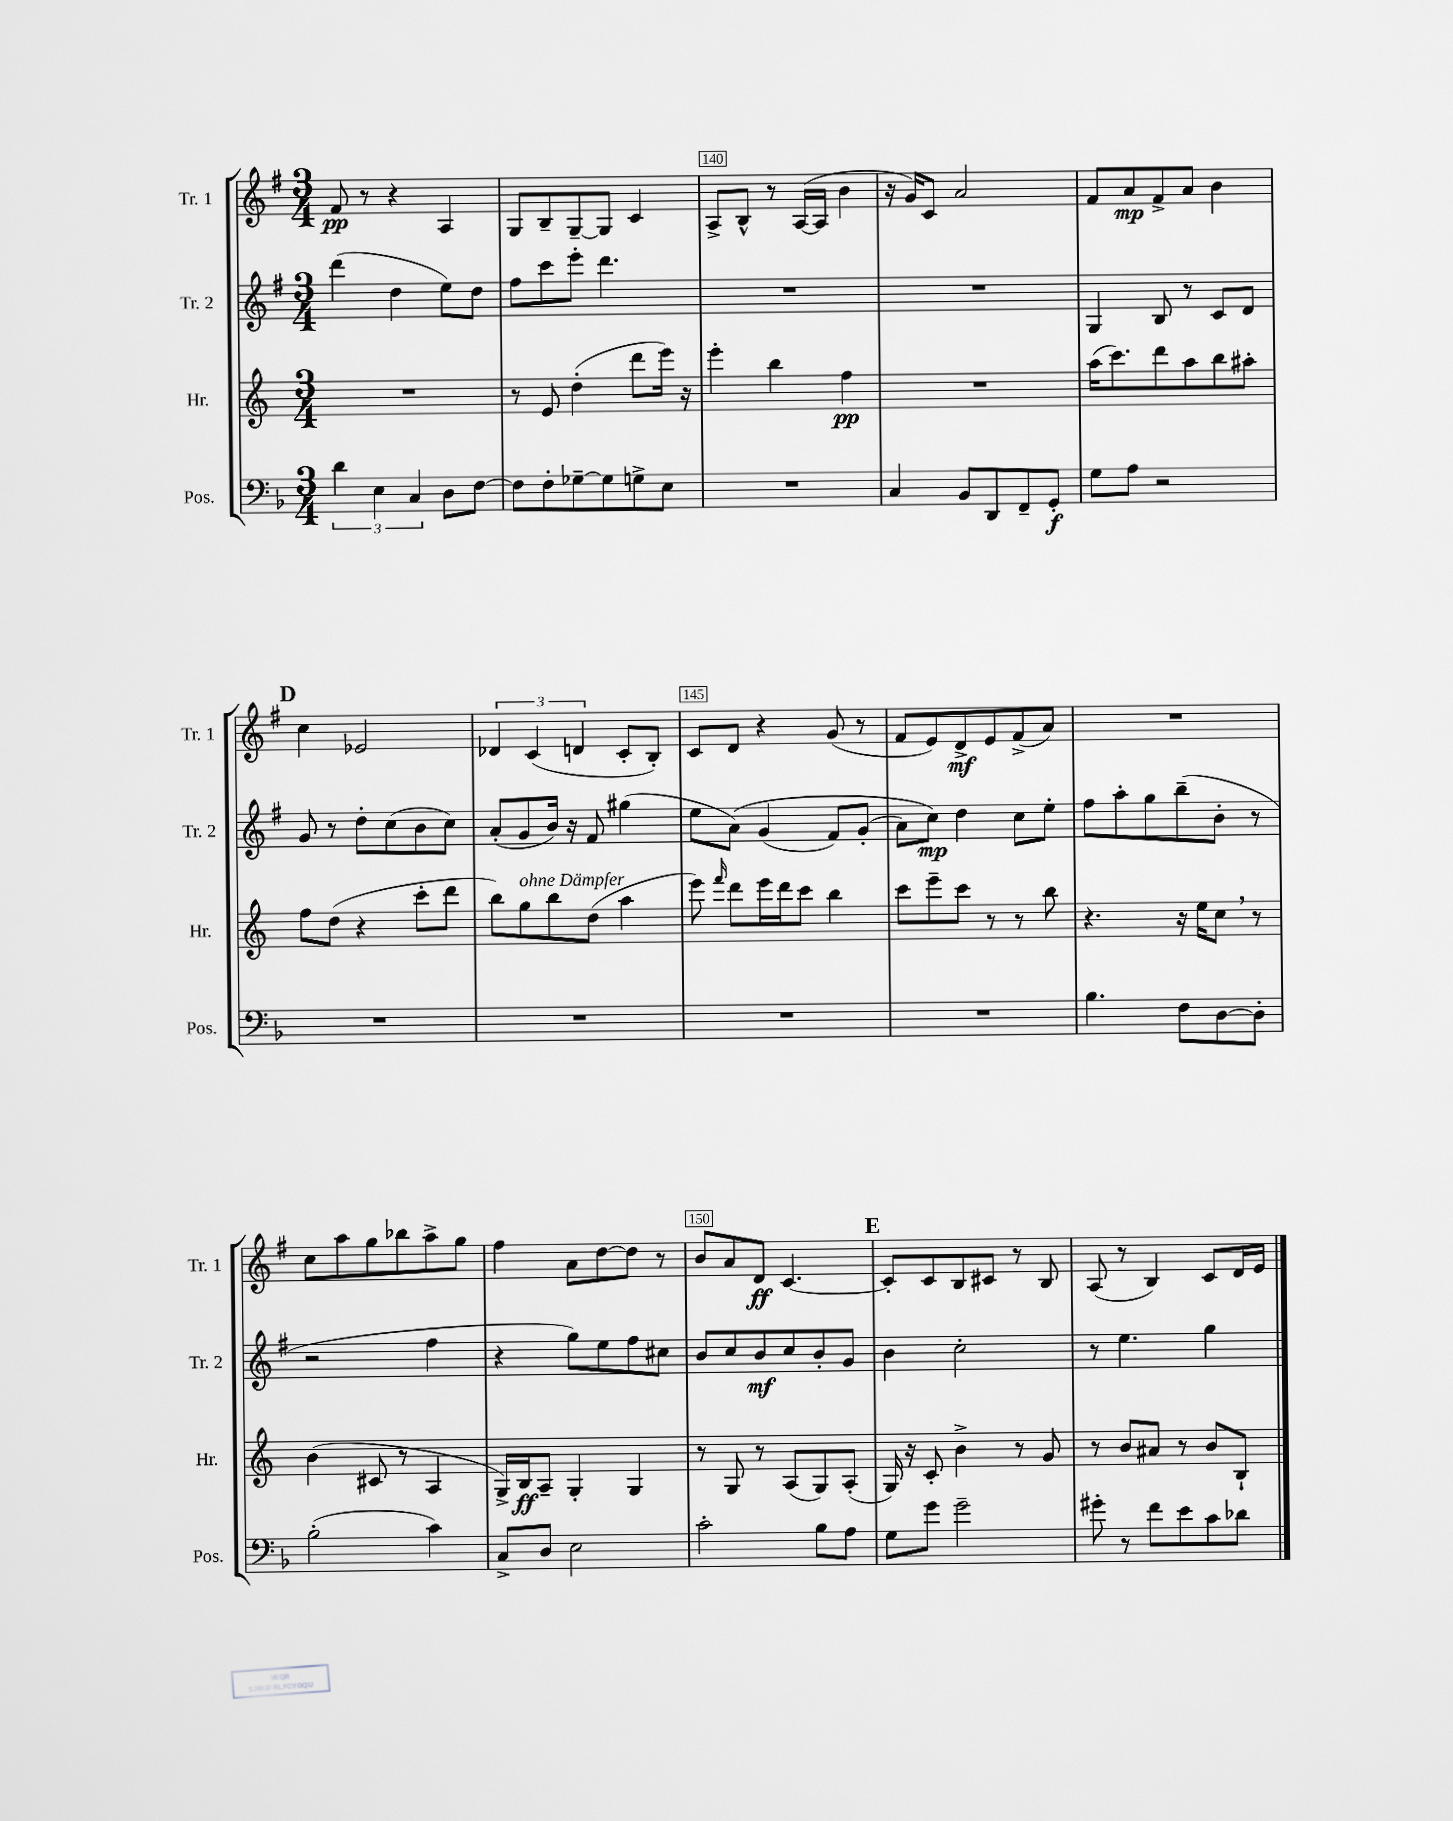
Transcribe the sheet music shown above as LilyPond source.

<<
\new StaffGroup <<
\new Staff = "s0" \with { instrumentName = "Tr. 1" shortInstrumentName = "Tr. 1" } {
    \clef treble \key g \major \numericTimeSignature \time 3/4
    \autoBeamOff fis'8\pp r8 r4 a4 |
    g8[ b8-- g8~-- g8] c'4 |
    a8[-> b8]-^ r8 a16[~( a16] b'4 |
    r16 g'16[) c'8] a'2 |
    fis'8[ a'8\mp fis'8-> a'8] b'4 |
    \mark \markup { \bold "D" } c''4 ees'2 |
    \tuplet 3/2 { des'4 c'4( d'4 } c'8[-. b8]-.) |
    c'8[ d'8] r4 g'8( r8 |
    fis'8[ e'8) d'8->\mf e'8 fis'8->( a'8]) |
    R2. |
    c''8[ a''8 g''8 bes''8 a''8-> g''8] |
    fis''4 a'8[ d''8~ d''8] r8 |
    b'8[ a'8 d'8]\ff c'4.~ |
    \mark \markup { \bold "E" } c'8[-. c'8 b8 cis'8] r8 b8 |
    a8( r8 b4) c'8[ d'16 e'16] \bar "|." |
}
\new Staff = "s1" \with { instrumentName = "Tr. 2" shortInstrumentName = "Tr. 2" } {
    \clef treble \key g \major \numericTimeSignature \time 3/4
    \autoBeamOff d'''4( d''4 e''8[) d''8] |
    fis''8[ c'''8 e'''8]-. d'''4. |
    R2. |
    R2. |
    g4 b8 r8 c'8[ d'8] |
    \mark \markup { \bold "D" } g'8 r8 d''8[-. c''8( b'8 c''8]) |
    a'8[-.( g'8 b'16]) r16 fis'8 gis''4( |
    e''8[ a'8])\( g'4( fis'8[) g'8]-.( |
    a'8[) c''8]\mp\) d''4 c''8[ e''8]-. |
    fis''8[ a''8-. g''8 b''8--( b'8]-. r8 |
    r2 fis''4 |
    r4 g''8[) e''8 fis''8 cis''8] |
    b'8[ c''8 b'8\mf c''8 b'8-. g'8] |
    \mark \markup { \bold "E" } b'4 c''2-. |
    r8 e''4. g''4 \bar "|." |
}
\new Staff = "s2" \with { instrumentName = "Hr." shortInstrumentName = "Hr." } {
    \clef treble \key c \major \numericTimeSignature \time 3/4
    \autoBeamOff R2. |
    r8 e'8 d''4-.( d'''8[ e'''16]) r16 |
    e'''4-. b''4 f''4\pp |
    R2. |
    a''16[( c'''8.) d'''8 a''8 b''8 ais''8]-. |
    \mark \markup { \bold "D" } f''8[ d''8]( r4 c'''8[-. d'''8] |
    b''8[) g''8^\markup { \italic "ohne Dämpfer" } b''8 d''8]( a''4 |
    e'''8) \grace { f'''16 } d'''8[ e'''16 d'''16 c'''8] b''4 |
    c'''8[ e'''8-- c'''8] r8 r8 b''8 |
    r4. r16 e''16[ c''8] \breathe r8 |
    b'4( cis'8 r8 a4 |
    g16[->) b16\ff a8]-- g4-. g4 |
    r8 g8 r8 a8[( g8) a8]-.( |
    \mark \markup { \bold "E" } g16) r16 c'8-. b'4-> r8 g'8 |
    r8 b'8[ ais'8] r8 b'8[ b8]-! \bar "|." |
}
\new Staff = "s3" \with { instrumentName = "Pos." shortInstrumentName = "Pos." } {
    \clef bass \key f \major \numericTimeSignature \time 3/4
    \autoBeamOff \tuplet 3/2 { d'4 e4 c4 } d8[ f8]~ |
    f8[ f8-. ges8~-- ges8 g8-> e8] |
    R2. |
    c4 bes,8[ d,8 f,8-- g,8]-.\f |
    g8[ a8] r2 |
    \mark \markup { \bold "D" } R2. |
    R2. |
    R2. |
    R2. |
    bes4. f8[ d8~ d8]-. |
    bes2-.( c'4) |
    c8[-> d8] e2 |
    c'2-. bes8[ a8] |
    \mark \markup { \bold "E" } g8[ g'8] g'2-- |
    gis'8-. r8 f'8[ e'8 c'8 des'8] \bar "|." |
}
>>
>>
\layout { \context { \Score currentBarNumber = #138 \override BarNumber.break-visibility = ##(#f #t #t) barNumberVisibility = #(every-nth-bar-number-visible 5) \override BarNumber.stencil = #(make-stencil-boxer 0.1 0.3 ly:text-interface::print) } }
